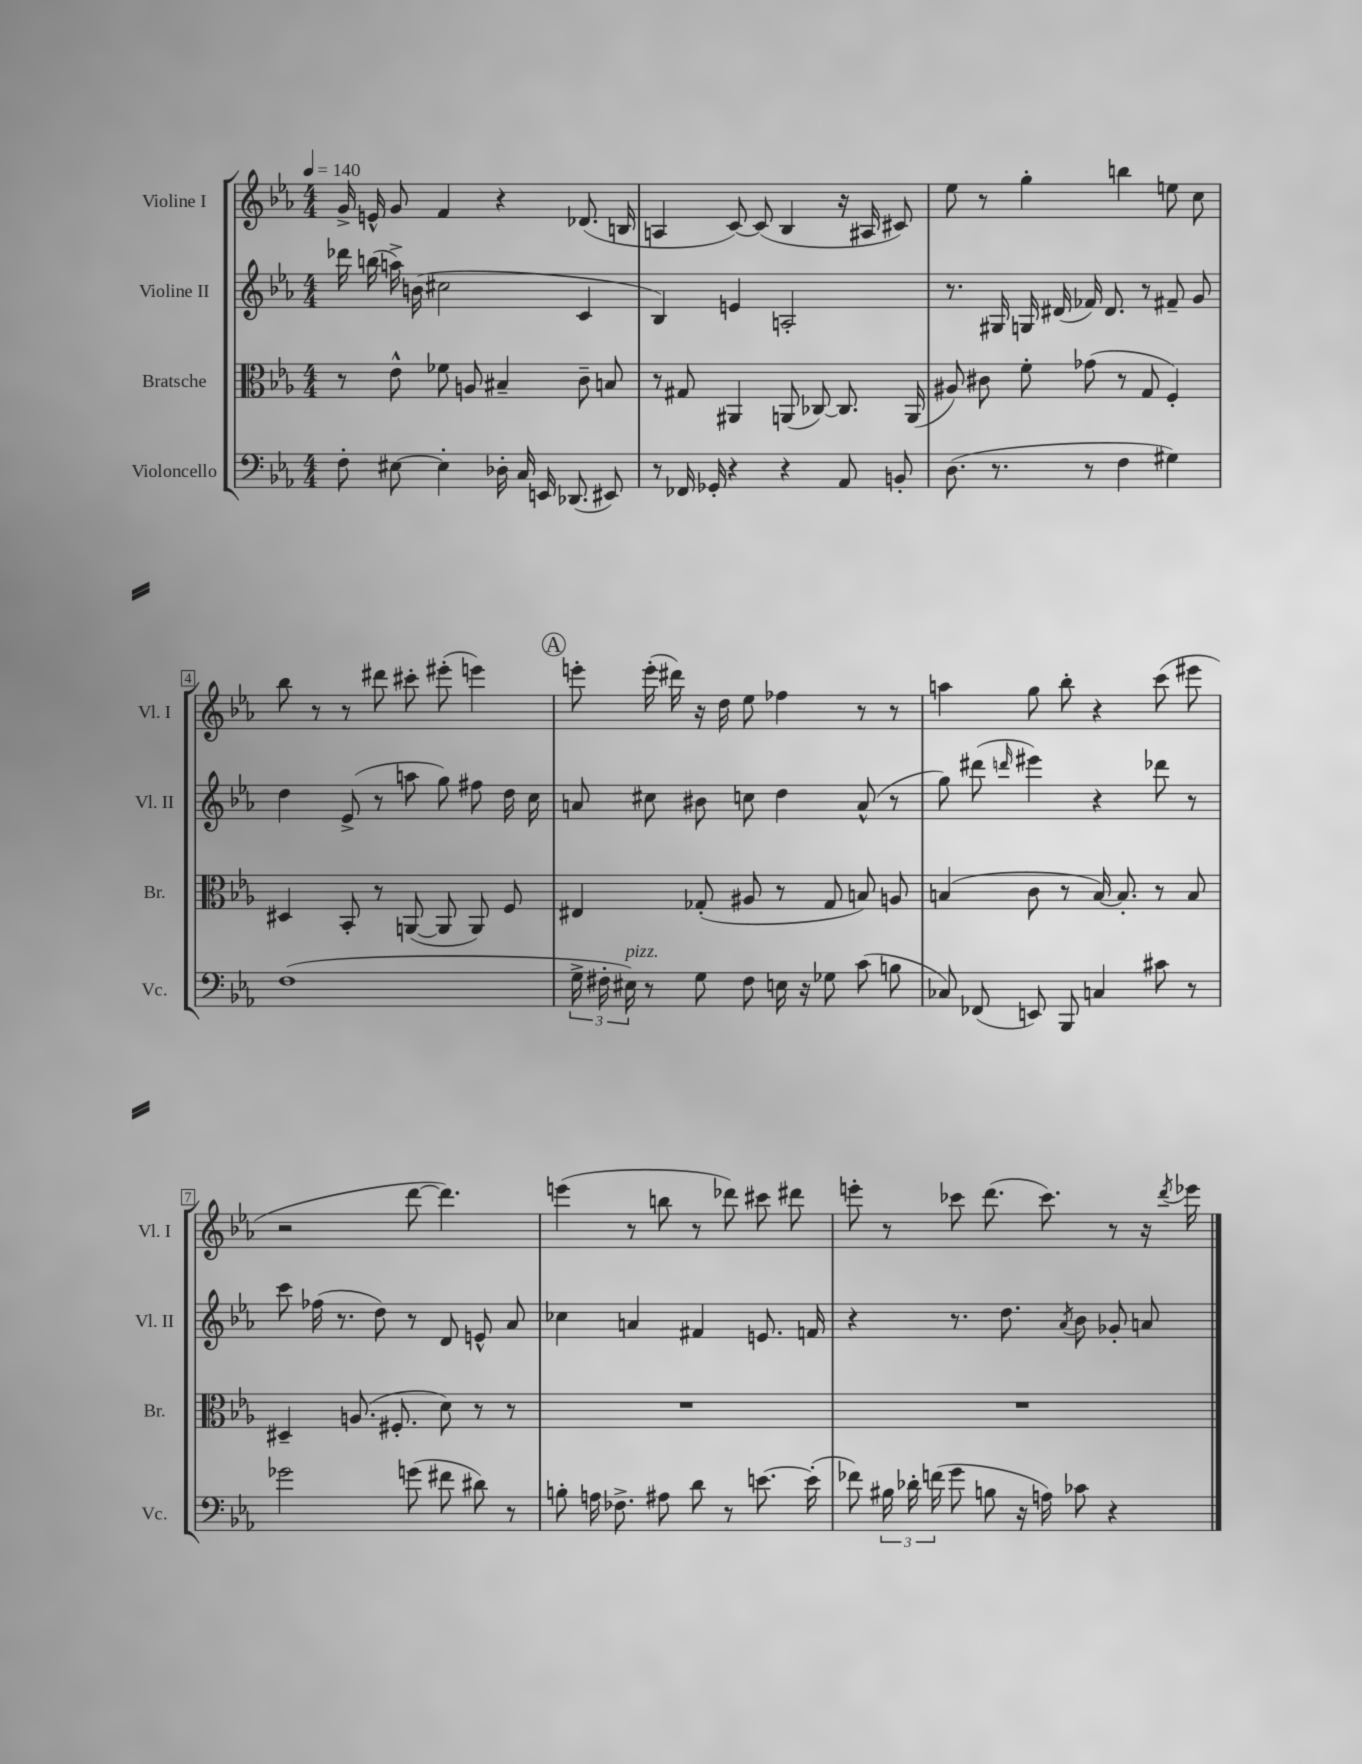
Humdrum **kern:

**kern	**kern	**kern	**kern
*staff4	*staff3	*staff2	*staff1
*clefF4	*clefC3	*clefG2	*clefG2
*k[b-e-a-]	*k[b-e-a-]	*k[b-e-a-]	*k[b-e-a-]
*M4/4	*M4/4	*M4/4	*M4/4
*MM140	*MM140	*MM140	*MM140
8F'\	8r	16ddd-\	16g^/
.	.	(16bb\	16e^^/
[8E#\	8e-^^\	16aa^\)	8g/
.	.	(16b\	.
4E#'\]	8f-\	2cc#\	4f/
.	8A/	.	.
16D-'\	4B#~/	.	4r
16C/	.	.	.
16EE/	.	.	.
(8.DD-/	.	.	.
.	8c~\	4c/	(8.d-/
8EE#/)	8B/	.	.
.	.	.	16B/
=	=	=	=
8r	8r	4B-/)	4A/
16FF-/	8G#/	.	.
16GG-'/	.	.	.
4r	4AA#/	4e/	[8c/)
.	.	.	(8c/]
4r	(8AA/	2A'/	4B-/
.	[8C-/)	.	.
8AA-/	8.C-/]	.	16r
.	.	.	16A#/
8BB'/	.	.	8c#/)
.	(16AA/	.	.
=	=	=	=
(8.D\	8A#/)	8.r	8ee-\
.	8c#\	.	8r
8.r	.	16G#/	.
.	8f'\	16G/	4gg'\
.	.	(16d#/	.
8r	(8g-\	16f-/)	.
.	.	8.d#/	.
4F\	8r	.	4bb\
.	8G/	8r	.
4G#\)	4F'/)	8f#~/	8ee\
.	.	8g/	8cc\
=	=	=	=
(1F	4D#/	4dd\	8bb-\
.	.	.	8r
.	8BB-'/	(8e-^/	8r
.	8r	8r	8ddd#\
.	([8AA/	8aa\	8ccc#'\
.	8AA/]	8gg\)	(8eee#'\
.	8AA/)	8ff#\	4eee\)
.	8F/	16dd\	.
.	.	16cc\	.
=	=	=	=
24G^\	4E#/	8a/	8eee'\
24F#'\	.	.	.
24E#\)	.	.	.
8r	.	8cc#\	(16eee'\
.	.	.	16ddd#\)
8G\	(8G-'/	8b#\	16r
.	.	.	16dd\
8F#\	8A#/	8cc\	8ee-\
16E\	8r	4dd\	4ff-\
16r	.	.	.
8G-\	8G-/	.	.
(8c\	8B/)	(8a^^/	8r
8B\	8A/	8r	8r
=	=	=	=
8C-/)	(4B/	8gg\)	4aa\
(8FF-/	.	(8ddd#\	.
.	.	16qqddd/	.
8EE/)	8c\	4eee#\)	8gg\
8BBB-/	8r	.	8bb-'\
4C/	[16B/)	4r	4r
.	8.B'/]	.	.
8c#\	8r	8ddd-\	(8ccc\
8r	8B/	8r	8eee#\
=	=	=	=
2g-\	4D#~/	8ccc\	2r
.	.	(16ff-\	.
.	.	8.r	.
.	(8.A/	.	.
.	.	8dd\)	.
.	8.F#'/	.	.
(8g\	.	8r	[8ddd\
8f#\	8d\)	8d/	4.ddd\])
8d#\)	8r	8e^^/	.
8r	8r	8a-/	.
=	=	=	=
8B'\	1r	4cc-\	(4eee\
16A\	.	.	.
8.F-^\	.	.	.
.	.	4a/	8r
8A#\	.	.	8bb\
8d\	.	4f#/	8r
8r	.	.	8ddd-\)
[8.e\	.	8.e/	8ccc#\
.	.	.	8ddd#\
(16e'\]	.	16f/	.
=	=	=	=
8f-\)	1r	4r	8eee'\
24B#\	.	.	8r
24d-'\	.	.	.
(24f\	.	.	.
8g\	.	8.r	8ccc-\
8B\	.	.	(8.ddd\
.	.	8.dd\	.
16r	.	.	.
16A\)	.	.	8.ccc-\)
.	.	8qa-/	.
8c-\	.	8b-\	.
4r	.	8g-'/	8r
.	.	8a/	16r
.	.	.	8qddd/
.	.	.	16eee-\
==	==	==	==
*-	*-	*-	*-
